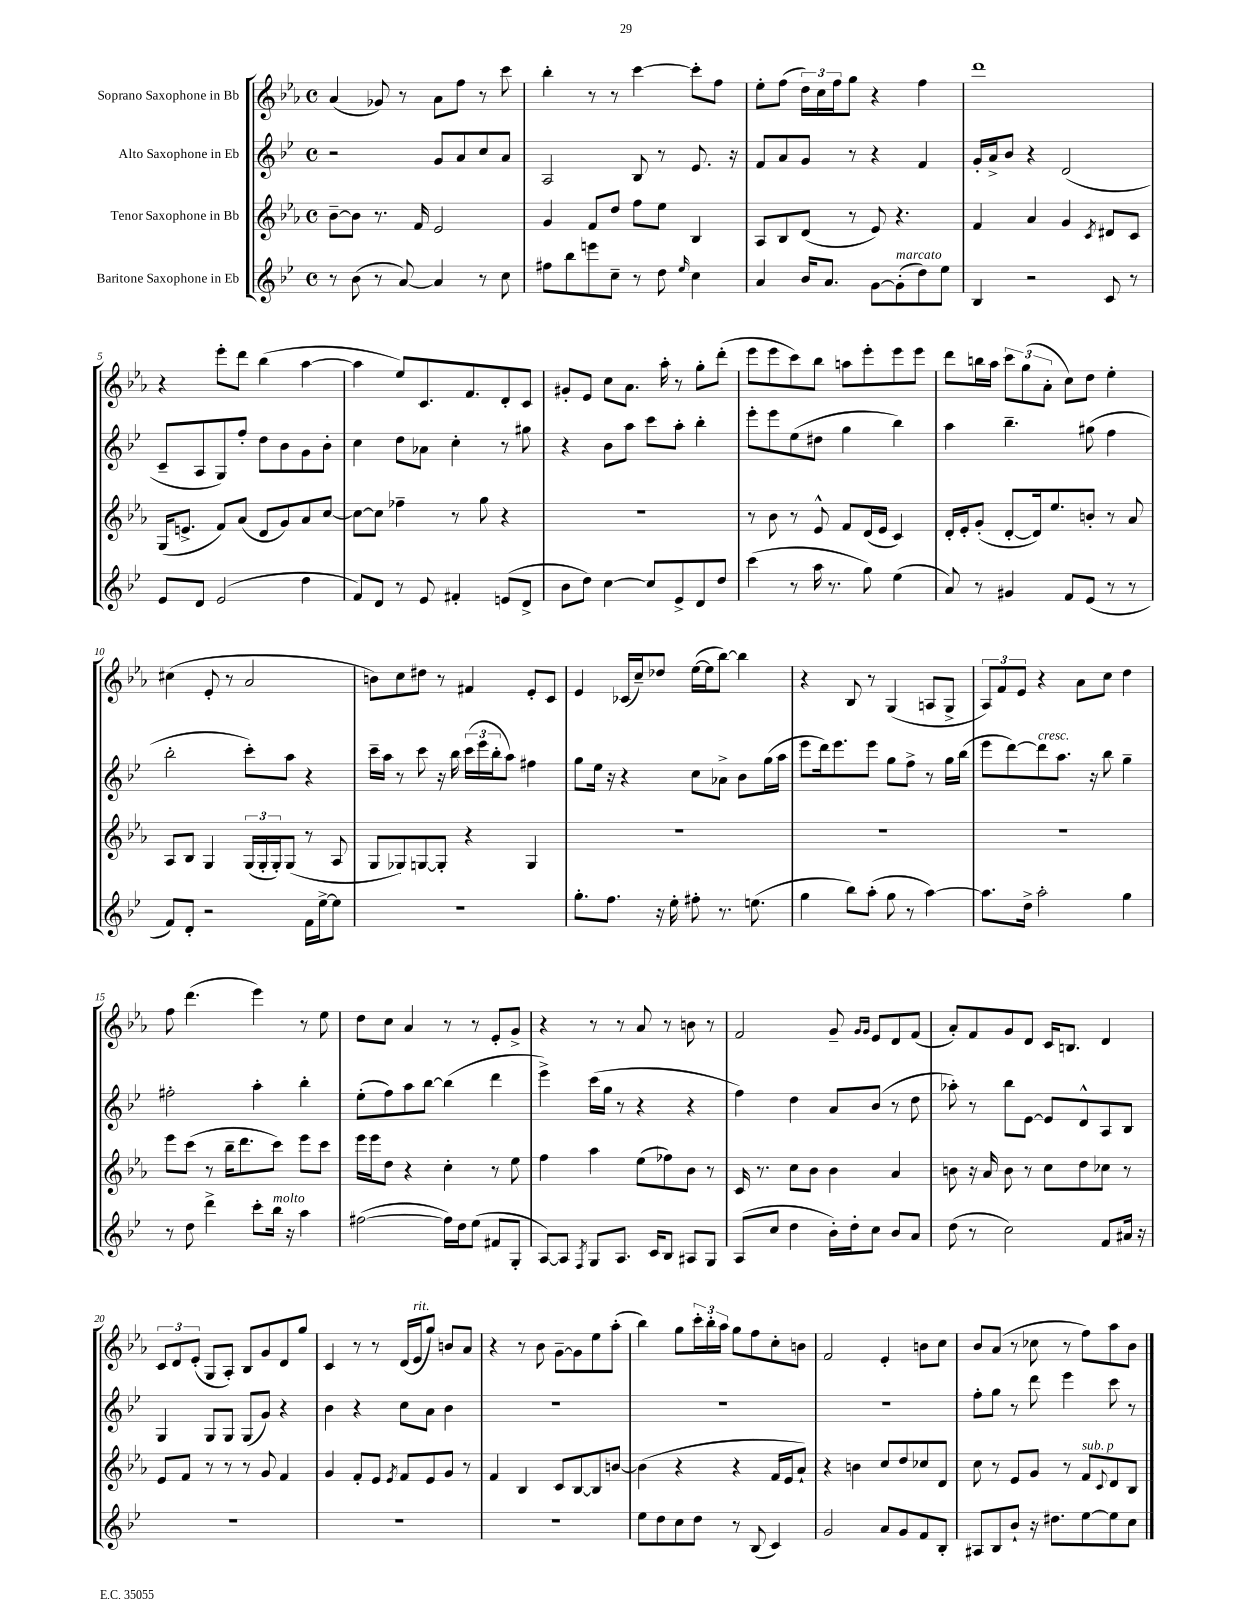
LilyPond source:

<<
\new StaffGroup <<
\new Staff = "s0" \with { instrumentName = "Soprano Saxophone in Bb" } {
    \clef treble \key ees \major \defaultTimeSignature \time 4/4
    aes'4( ges'8) r8 aes'8 f''8 r8 c'''8 |
    bes''4-. r8 r8 c'''4~ c'''8-. f''8 |
    ees''8-. f''8( \tuplet 3/2 { d''16) c''16 f''16 } g''8 r4 f''4 |
    d'''1 |
    r4 ees'''8-. d'''8 bes''4( aes''4~ |
    aes''4 ees''8) c'8. f'8. d'8-. c'8 |
    gis'8-. ees'8 c''8 aes'8. aes''16-. r8 g''8-. d'''8-.( |
    ees'''8 ees'''8 c'''8) bes''8 a''8 ees'''8-. ees'''8 ees'''8 |
    d'''8 b''16 aes''16 \tuplet 3/2 { c'''8 g''8( aes'8-. } c''8) d''8 ees''4-. |
    cis''4( ees'8-. r8 aes'2 |
    b'8) c''8 dis''8 r8 fis'4 ees'8-. c'8 |
    ees'4 ces'16( c''16--) des''8 ees''16~( ees''16 bes''8~) bes''4 |
    r4 bes8 r8 g4( a8 g8-> |
    \tuplet 3/2 { aes8) f'8 ees'8 } r4 aes'8 c''8 d''4 |
    f''8 d'''4.( ees'''4) r8 ees''8 |
    d''8 c''8 aes'4 r8 r8 ees'8-. g'8-> |
    r4 r8 r8 aes'8 r8 b'8 r8 |
    f'2 g'8-- \grace { g'16 g'16 } ees'8 d'8 f'8( |
    aes'8-.) f'8 g'8 d'8 c'16 b8. d'4 |
    \tuplet 3/2 { c'8 d'8 ees'8-.( } g8 aes8-.) bes8 g'8 d'8 g''8 |
    c'4 r8 r8 d'16( ees'16^\markup { \italic "rit." } g''8) b'8 aes'8 |
    r4 r8 bes'8 g'8~-- g'8 ees''8 aes''8-.( |
    bes''4) g''8 \tuplet 3/2 { c'''16-. bes''16-. aes''16 } g''8 f''8 c''8-. b'8 |
    f'2 ees'4-. b'8 c''8 |
    bes'8 aes'8( r8 ces''8 r8 f''8) aes''8 bes'8 \bar "|." |
}
\new Staff = "s1" \with { instrumentName = "Alto Saxophone in Eb" } {
    \clef treble \key bes \major \defaultTimeSignature \time 4/4
    r2 g'8 a'8 c''8 a'8 |
    a2 bes8 r8 ees'8. r16 |
    f'8 a'8 g'8 r8 r4 f'4 |
    g'16-. a'16-> bes'8 r4 d'2( |
    c'8-- a8 g8) f''8-. d''8 bes'8 g'8 bes'8-. |
    c''4 d''8 aes'8 c''4-. r8 gis''8 |
    r4 bes'8 a''8 c'''8 a''8-. bes''4-. |
    ees'''8-. ees'''8 ees''8( dis''8 g''4 bes''4) |
    a''4 bes''4.-- gis''8( f''4 |
    bes''2-. c'''8-.) a''8 r4 |
    c'''16-- a''16 r8 c'''8 r16 bes''16 \tuplet 3/2 { c'''16( ees'''16 bes''16-. } a''8) fis''4 |
    g''8 ees''16 r16 r4 c''8 aes'8-> bes'8 g''16( a''16 |
    ees'''8 d'''16) ees'''8. ees'''8 g''8 f''8-> r8 g''16 bes''16( |
    ees'''8 d'''8~) d'''8^\markup { \italic "cresc." } a''8. r16 bes''8 g''4-- |
    fis''2-. a''4-. bes''4-. |
    ees''8-.( f''8) a''8 bes''8~ bes''4( d'''4 |
    ees'''4->) c'''16( g''16 r8 r4 r4 |
    f''4) d''4 a'8 bes'8( r8 d''8 |
    aes''8-.) r8 bes''8 ees'8~ ees'8 d'8-^ a8 bes8 |
    g4 g8 g8 g8( g'8) r4 |
    bes'4 r4 c''8 a'8 bes'4 |
    R1 |
    R1 |
    R1 |
    f''8-. g''8 r8 d'''8 ees'''4 c'''8 r8 \bar "|." |
}
\new Staff = "s2" \with { instrumentName = "Tenor Saxophone in Bb" } {
    \clef treble \key ees \major \defaultTimeSignature \time 4/4
    bes'8~-- bes'8 r8. f'16 ees'2 |
    g'4 f'8 d''8 f''8 ees''8 bes4 |
    aes8 bes8 d'8( r8 ees'8) r4. |
    f'4 aes'4 g'4 \acciaccatura { c'8 } dis'8 c'8 |
    g16( e'8.-> f'8) aes'8( d'8 g'8) aes'8 c''8~ |
    c''8~ c''8 fes''4-- r8 g''8 r4 |
    R1 |
    r8 bes'8 r8 ees'8-^ f'8 d'16( ees'16 c'4) |
    d'16-. ees'16-. g'8-.( d'8~-. d'16) ees''8. b'8-. r8 aes'8 |
    aes8 bes8 g4 \tuplet 3/2 { g16( g16-. g16-.) } g8( r8 aes8 |
    g8 ges8) g8~ g8-. r4 g4 |
    R1 |
    R1 |
    R1 |
    ees'''8 c'''8( r8 bes''16-- d'''8. c'''8) ees'''8 c'''8 |
    ees'''16 ees'''16 d''8 r4 c''4-. r8 ees''8 |
    f''4 aes''4 ees''8( fes''8) bes'8 r8 |
    c'16 r8. c''8 bes'8 bes'4 aes'4 |
    b'8 r16 aes'16 b'8 r8 c''8 d''8 ces''8 r8 |
    ees'8 f'8 r8 r8 r8 g'8 f'4 |
    g'4 f'8-. ees'8 \acciaccatura { ees'8 } f'8 ees'8 g'8 r8 |
    f'4 bes4 c'8 bes8~ bes8 b'8~ |
    b'4( r4 r4 f'16 ees'16 aes'8-!) |
    r4 b'4 c''8 d''8 ces''8 d'8 |
    c''8 r8 ees'8 g'8 r8 f'8^\markup { \italic "sub. p" } \appoggiatura { c'8 } d'8 bes8 \bar "|." |
}
\new Staff = "s3" \with { instrumentName = "Baritone Saxophone in Eb" } {
    \clef treble \key bes \major \defaultTimeSignature \time 4/4
    r8 bes'8( r8 a'8~) a'4 r8 c''8 |
    fis''8 bes''8 e'''8 c''8-- r8 d''8 \grace { ees''16 } c''4 |
    a'4 bes'16 a'8. g'8~ g'8-.^\markup { \italic "marcato" }( d''8) ees''8 |
    bes4 r2 c'8 r8 |
    ees'8 d'8 ees'2( d''4 |
    f'8) d'8 r8 ees'8 fis'4-. e'8( d'8-> |
    bes'8 d''8) c''4~ c''8 ees'8-> d'8 d''8 |
    c'''4( r8 a''16 r8. g''8) ees''4( |
    a'8) r8 gis'4 f'8 ees'8( r8 r8 |
    f'8) d'8-. r2 f'16 ees''16~-> ees''8 |
    R1 |
    g''8.-. f''8. r16 ees''16-. fis''8-. r8. e''8.( |
    g''4 bes''8) a''8-.( g''8 r8 a''4~) |
    a''8. d''16-> a''2-. g''4 |
    r8 d''8 d'''4-> c'''8-. bes''16^\markup { \italic "molto" } r16 a''4 |
    fis''2~( fis''16) d''16 ees''8( fis'8 g8-. |
    a8~) a8 \acciaccatura { f8 } g8 a8. c'16 bes8 ais8 g8 |
    a8( c''8 d''4 bes'16-.) d''16-. c''8 bes'8 a'8 |
    d''8( r8 c''2) f'8 ais'16 r16 |
    R1 |
    R1 |
    R1 |
    ees''8 d''8 c''8 d''8 r8 bes8( c'4) |
    g'2 a'8 g'8 f'8 bes8-. |
    ais8 bes8 bes'8-! r16 dis''8. ees''8~ ees''8 c''8 \bar "|." |
}
>>
>>
